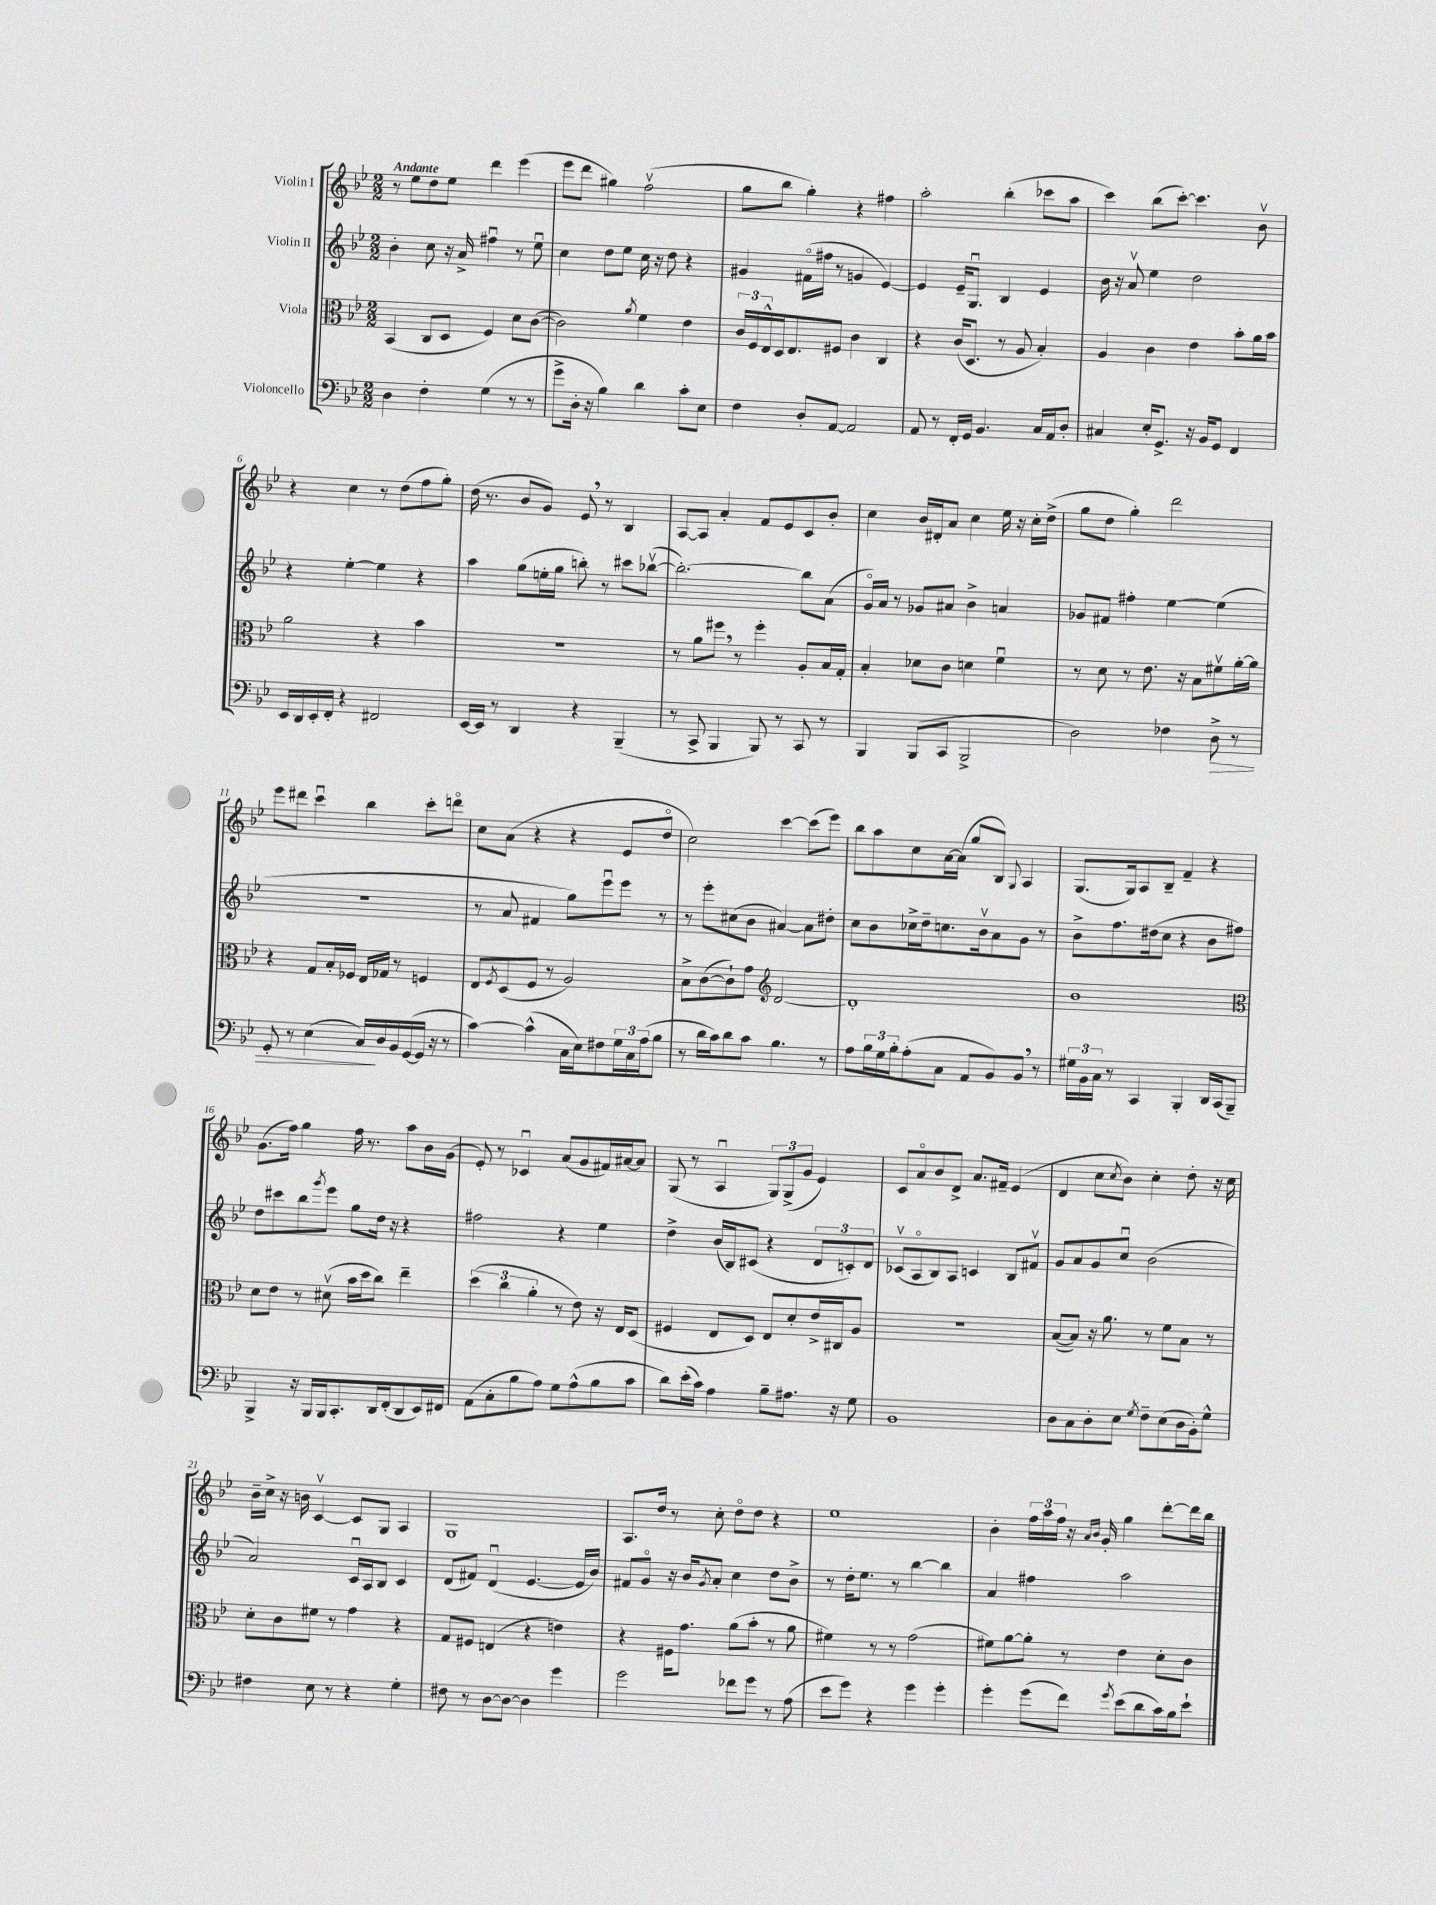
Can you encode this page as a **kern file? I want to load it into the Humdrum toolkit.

**kern	**kern	**kern	**kern
*staff4	*staff3	*staff2	*staff1
*clefF4	*clefC3	*clefG2	*clefG2
*k[b-e-]	*k[b-e-]	*k[b-e-]	*k[b-e-]
*M2/2	*M2/2	*M2/2	*M2/2
4D	(4BB-	4b-'	8r
.	.	.	8ee-
4F'	8C	8cc	8dd
.	8D	16r	8ee-
.	.	16a^	.
(4G	4F)	4ff#u	4ddd
8r	8d	8r	(4eee-
8r	([8c	8ee-u	.
=	=	=	=
8g^	2c])	4cc	8eee-
16D'	.	.	8ddd
16r	.	.	.
4B-)	.	8dd	4gg#)
.	.	8ee-	.
.	8qa	.	.
4d	4f	16cc	(2ffv
.	.	16r	.
.	.	8dd	.
8c'	4e-	4r	.
8E-	.	.	.
=	=	=	=
4F	24c	4g#	8gg
.	24F	.	.
.	24E-^^	.	.
.	16D	.	8bb-
.	8.E-	.	.
8D'	.	(16f#o	4gg')
.	.	16ff#	.
[8AA	8F#	8r	.
2AA]	4c	4g	4r
.	4C	[4e-)	4ff#
=	=	=	=
8AA	4r	4e-]	2aa'
8r	.	.	.
16FF'	(16c	16e-~	.
16GG	8.D	8.Gu	.
4.BB-	.	.	.
.	8r	4B-	(4bb-'
.	8A	.	.
16C	4B-')	4e-	8ccc-
16AA	.	.	.
8D'	.	.	8aa
=	=	=	=
4C#	4A	16b-	4ccc)
.	.	16r	.
.	.	8av	.
16E-'	4c	4ee-	(8bb-
8.GG^	.	.	.
.	.	.	[8ccc')
16r	4e-	2dd	4.ccc]
16BB-	.	.	.
8GG	.	.	.
4FF	8b-'	.	.
.	16a	.	8b-v
.	16b-	.	.
=	=	=	=
16EE-	2a	4r	4r
16DD	.	.	.
16EE-'	.	.	.
16FF'	.	.	.
4r	.	[4ee-'	4cc
2FF#	4r	4ee-]	8r
.	.	.	(8dd
.	4b-	4r	8ff
.	.	.	8gg')
=	=	=	=
[16EE-	1r	4aa	(16dd
16EE-]	.	.	8.r
8r	.	.	.
4DD	.	(8gg	8b-
.	.	16ee'	8g)
.	.	16gg	.
4r	.	8bb')	8e-
.	.	8r	8r
(4BBB-~	.	8ccc#	4B-
.	.	([8bb-v	.
=	=	=	=
8r	8r	2.bb-'_)	[8A
8CC^	8a	.	8A]
4BBB-	8ff#	.	4a'
.	8r	.	.
8BBB-)	4ff#'	.	8f
8r	.	.	8e-
8CC	8A'	8bb-]	8c
8r	16B-	(8a	8b-'
.	16G'	.	.
=	=	=	=
4BBB-	4B-'	16go)	4cc
.	.	16a	.
.	.	8r	.
(8BBB-	8d-	8g-	16b-
.	.	.	16d#'
8CC	8c	8a#	8a
2BBB-^	4d	4b-^	4cc
.	4fu	4a	16ee-
.	.	.	16r
.	.	.	16cc'
.	.	.	(16dd^
=	=	=	=
2D)	8r	8g-	8gg
.	8d	8f#	8dd
.	8r	4ff#'	4gg')
.	8.e-	.	.
4F-	.	[4ee-	2ddd
.	16r	.	.
.	8B-	.	.
8D^	8f#v	(4ee-]	.
8r	[16a'	.	.
.	16a]	.	.
=	=	=	=
8GG'	4r	1r	8eee-
8r	.	.	8ddd#
(4E-	8G	.	4cccu
.	16B-'	.	.
.	16F-	.	.
16C)	16E-	.	4bb-
16D	16G-	.	.
16BB-	8r	.	.
([16GG	.	.	.
16GG]	4F	.	8ccc'
16r	.	.	.
8r	.	.	8dddo
=	=	=	=
[4c)	8E-	8r	8cc
.	8qF	.	.
.	(8D	8a	(8a
(4c^^]	8F	4f#	4r
.	8r	.	.
16C	2A)	8gg)	4r
16E-)	.	.	.
8F#	.	8eee-u	.
24G	.	8eee-	8e-
24C	.	.	.
(24A	.	.	.
8B-	.	8r	8ddo
=	=	=	=
8r	8B-^	8r	2cc)
16d	([8c	8eee-'	.
16c)	.	.	.
8d	8c`])	(8cc#	.
8c	8g	8b-	.
*	*clefG2	*	*
4.B-	[2d	[4a#)	[4ccc
.	.	8a#]	(8ccc]
8r	.	8dd#'	8eee-)
=	=	=	=
8A	1d']	8cc	8bb-
24B-	.	8b-	8aa
24G	.	.	.
24B-'	.	.	.
(8A'	.	16cc-^	8cc
.	.	16dd~	.
8C	.	8.cc	[16a
.	.	.	(16a]
8AA	.	.	8gg
.	.	16b-v	.
8BB-)	.	8a	8B-)
.	.	.	8qqG
8BB-	.	8g	4A
8r	.	8r	.
=	=	=	=
24G#	1b-	8b-^	(8.G
24BB-	.	.	.
24C	.	.	.
8r	.	8.ff	.
.	.	.	16G)
4CC	.	.	8A
.	.	(16dd#	.
.	.	8cc	8B-~
4BBB-'	.	4r	4f~
16DD	.	8b-	4r
(16CC	.	.	.
8BBB-~)	.	8ff#)	.
=	=	=	=
*	*clefC3	*	*
4BBB-^	8d	8dd	(8.g
.	8e-	8ccc#	.
.	.	.	16ff)
16r	8r	8bb-	4gg
16BBB-	.	.	.
.	.	8qggg	.
16BBB-	(8d#v	8eee-	.
8.CC'	.	.	.
.	16b-	8gg	16ff
.	16dd	.	8.r
16DD	8cc)	16dd	.
(16FF'	.	16r	.
8DD	4ee-~	4r	8aa
16EE-)	.	.	16b-
16FF#	.	.	(16g
=	=	=	=
(8AA	(6dd	2ff#	8e-')
8C'	.	.	8r
.	6cc	.	.
8B-	.	.	4c-u
.	6a'	.	.
8A)	.	.	.
8G	8r	4r	(8a
(8A^^	8e-)	.	8g
8B-	16r	4ee-	16f#)
.	16E-	.	[16a#
8c	(8D	.	8a#]
=	=	=	=
8d)	4F#	4dd^	(8G
(16e-'	.	.	8r
16c)	.	.	.
4A	8E-	(16b-	4Au
.	.	16B-)	.
.	8D)	(8c#	.
8B-~	8E-	4r	12G)
.	.	.	(12G^
8.A#	8d'	.	.
.	.	.	12g
.	16e-^	12d	4e-)
16r	16C#	.	.
.	.	12c')	.
8G	8A	.	.
.	.	12d	.
=	=	=	=
1BB-	1r	(8c-v	8c
.	.	8Ao	8ao
.	.	8B-)	8b-
.	.	8A	8d^
.	.	4c	8.a
.	.	.	16f#~
.	.	8B-	(4e-
.	.	8f#v	.
=	=	=	=
8D	([8B-	8g	4d
8C	8B-])	8a	.
8D'	16r	8g	8cc
.	8.a	.	.
.	.	.	8qcc
8E-	.	8ccu	8b-)
8qG	.	.	.
8F~	8r	(2b-	4cc'
(8E-	8f	.	.
16D	8B-	.	8dd'
16BB-')	.	.	.
8G^^	8r	.	16r
.	.	.	16cc
=	=	=	=
4F#	8d'	2a)	16b-~
.	.	.	16cc^
.	8c	.	16r
.	.	.	16b
8E-	8f#	.	[4cv
8r	8r	.	.
4r	4g	16cu	8c]
.	.	16A	.
.	.	8B-	8G
4G'	4r	4c	4A
=	=	=	=
8F#	8G	(8d	1G
8r	8F#	8f#)	.
[8D	(4E	(4du	.
8D_	.	.	.
4D]	4r	[4.e-	.
4g	4e)	.	.
.	.	16e-]	.
.	.	16b-)	.
=	=	=	=
2g	4r	8f#	8.A
.	.	8go	.
.	.	.	16dd
.	16F#	16r	8r
.	8.g	16b-	.
.	.	8qg	.
.	.	8a'	8cc'
8f-	(8a	4cc	8ddo
8g	8b-'	.	8dd
8r	8r	8dd	4r
(8A	8a	8b-^	.
=	=	=	=
8e-	4f#)	8r	1ee-
8g)	.	16dd'	.
.	.	8.ee-	.
4r	8r	.	.
.	8r	8r	.
4g	(2g	[4bb-	.
4g'	.	4bb-]	.
=	=	=	=
4g'	8f#)	4a	4b-'
.	[8a	.	.
(8g	8a']	4ff#	24ff
.	.	.	24aa
.	.	.	24ff
8f)	8r	.	16r
.	.	.	16qqa
.	.	.	16qqb-
.	.	.	16g'
8qg	.	.	.
(8e-	4e-	2aa	4gg
8d	.	.	.
16c)	8d'	.	[8ddd'
16B-	.	.	.
8e-`	8c	.	16ddd]
.	.	.	16bb-
==	==	==	==
*-	*-	*-	*-
